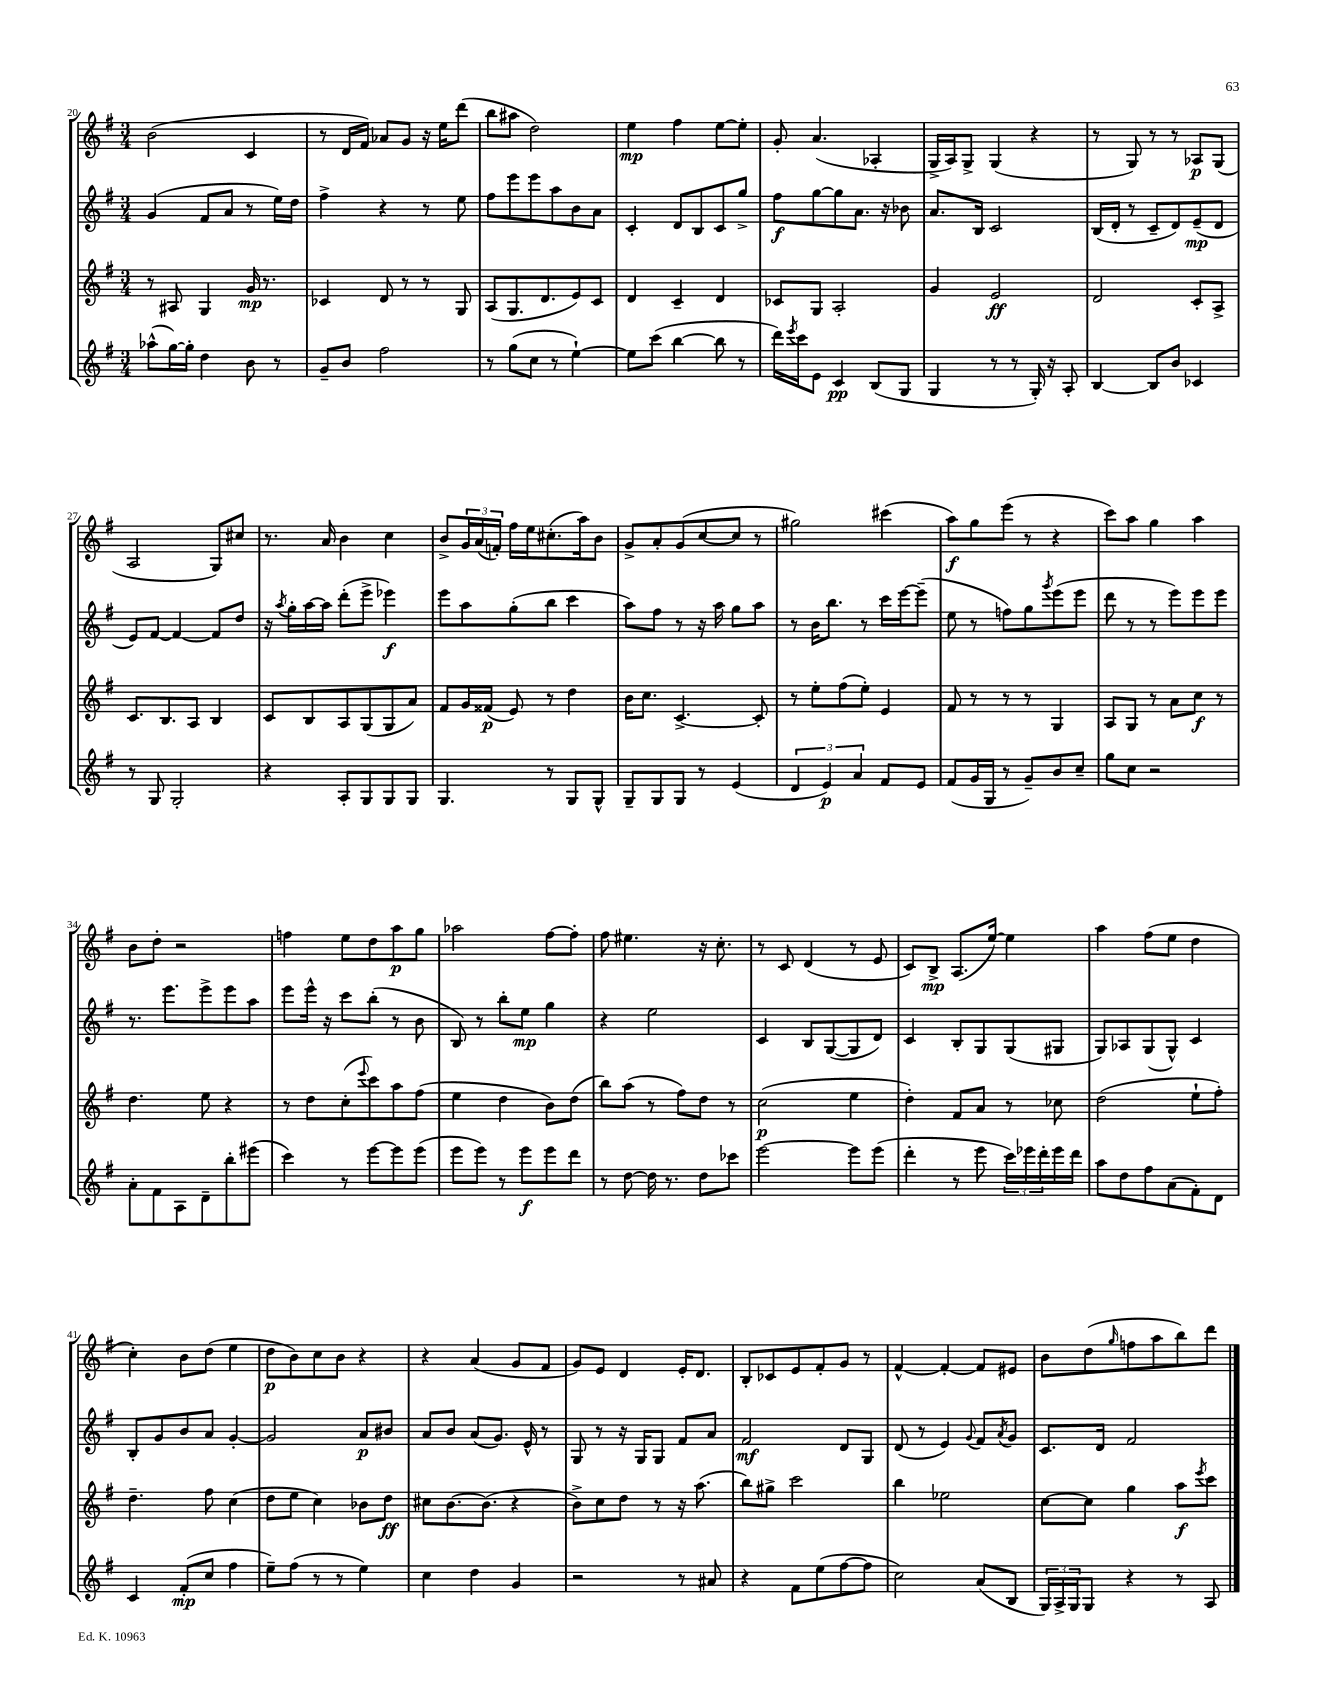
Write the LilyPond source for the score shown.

<<
\new StaffGroup <<
\new Staff = "s0" {
    \clef treble \key g \major \numericTimeSignature \time 3/4
    b'2( c'4 |
    r8 d'16 fis'16) aes'8 g'8 r16 e''16 d'''8( |
    b''8 ais''8 d''2) |
    e''4\mp fis''4 e''8~ e''8-. |
    g'8-. a'4.( aes4-. |
    g16-> a16) g8-> g4( r4 |
    r8 g8) r8 r8 aes8\p g8( |
    a2 g8) cis''8 |
    r8. a'16 b'4 c''4 |
    b'8-> \tuplet 3/2 { g'16 a'16( f'16-.) } fis''16 e''16 cis''8.-.( a''16) b'8 |
    g'8-> a'8-. g'8( c''8~ c''8 r8 |
    gis''2) cis'''4( |
    a''8\f) g''8 e'''8( r8 r4 |
    c'''8) a''8 g''4 a''4 |
    b'8 d''8-. r2 |
    f''4 e''8 d''8 a''8\p g''8 |
    aes''2 fis''8~ fis''8-. |
    fis''8 eis''4. r16 c''8.-. |
    r8 c'8 d'4( r8 e'8 |
    c'8) b8->\mp a8.( e''16~) e''4 |
    a''4 fis''8( e''8 d''4 |
    c''4-.) b'8 d''8( e''4 |
    d''8\p b'8) c''8 b'8 r4 |
    r4 a'4( g'8 fis'8 |
    g'8) e'8 d'4 e'16-. d'8. |
    b8-. ces'8 e'8 fis'8-. g'8 r8 |
    fis'4~-^ fis'4~-. fis'8 eis'8 |
    b'8 d''8( \grace { g''16 } f''8 a''8 b''8) d'''8 \bar "|." |
}
\new Staff = "s1" {
    \clef treble \key g \major \numericTimeSignature \time 3/4
    g'4( fis'8 a'8 r8 e''16) d''16 |
    fis''4-> r4 r8 e''8 |
    fis''8 e'''8 e'''8 a''8 b'8 a'8 |
    c'4-. d'8 b8 c'8 g''8-> |
    fis''8\f g''8~ g''8 a'8. r16 bes'8 |
    a'8. b16 c'2 |
    b16( d'16-. r8 c'8-- d'8) e'8--\mp( d'8 |
    e'8) fis'8~ fis'4~ fis'8 d''8 |
    r16 \acciaccatura { a''8 } g''16-. a''16~ a''16 d'''8-.( e'''8-> ees'''4\f) |
    e'''8 a''8 g''8-.( b''8 c'''4 |
    a''8) fis''8 r8 r16 a''16 g''8 a''8 |
    r8 b'16 b''8. r8 c'''16 e'''16~ e'''8--( |
    e''8 r8 f''8) g''8 \acciaccatura { g'''8 } e'''8( e'''8 |
    d'''8 r8 r8 e'''8) e'''8 e'''8 |
    r8. e'''8. e'''8-> e'''8 a''8 |
    e'''8 e'''16-^ r16 c'''8 b''8-.( r8 b'8 |
    b8) r8 b''8-. e''8\mp g''4 |
    r4 e''2 |
    c'4 b8 g8~( g8 d'8) |
    c'4 b8-. g8 g8( gis8 |
    g8) aes8 g8( g8-^) c'4 |
    b8-. g'8 b'8 a'8 g'4~-. |
    g'2 a'8\p bis'8 |
    a'8 b'8 a'8( g'8.) e'16-^ r8 |
    g8 r8 r16 g16 g8 fis'8 a'8 |
    fis'2\mf d'8 g8 |
    d'8( r8 e'4) \appoggiatura { g'8 } fis'8 \acciaccatura { a'8 } g'8 |
    c'8. d'16 fis'2 \bar "|." |
}
\new Staff = "s2" {
    \clef treble \key g \major \numericTimeSignature \time 3/4
    r8 ais8 g4 g'16\mp r8. |
    ces'4 d'8 r8 r8 g8 |
    a8( g8. d'8. e'8) c'8 |
    d'4 c'4-- d'4 |
    ces'8 g8 a2-. |
    g'4 e'2\ff |
    d'2 c'8-. a8-> |
    c'8. b8. a8 b4 |
    c'8 b8 a8 g8( g8 a'8) |
    fis'8 g'16 fisis'16\p( e'8) r8 d''4 |
    b'16 c''8. c'4.~-> c'8-. |
    r8 e''8-. fis''8( e''8-.) e'4 |
    fis'8 r8 r8 r8 g4 |
    a8 g8 r8 a'8 c''8\f r8 |
    d''4. e''8 r4 |
    r8 d''8 c''8-.( \appoggiatura { e'''8 } c'''8) a''8 fis''8( |
    e''4 d''4 b'8) d''8( |
    b''8) a''8( r8 fis''8) d''8 r8 |
    c''2\p( e''4 |
    d''4-.) fis'8 a'8 r8 ces''8 |
    d''2( e''8-! fis''8-.) |
    d''4.-- fis''8 c''4( |
    d''8 e''8 c''4) bes'8 d''8\ff |
    cis''8 b'8.~ b'8.( r4 |
    b'8->) c''8 d''8 r8 r16 a''8.( |
    b''8) gis''8-> c'''2 |
    b''4 ees''2 |
    c''8~ c''8 g''4 a''8\f \acciaccatura { e'''8 } c'''8 \bar "|." |
}
\new Staff = "s3" {
    \clef treble \key g \major \numericTimeSignature \time 3/4
    aes''8-^( g''16~) g''16-. d''4 b'8 r8 |
    g'8-- b'8 fis''2 |
    r8 g''8( c''8 r8 e''4~-!) |
    e''8 c'''8( b''4~ b''8 r8 |
    d'''16) \acciaccatura { e'''8 } c'''16 e'8 c'4\pp b8( g8 |
    g4 r8 r8 g16-.) r16 a8-. |
    b4~ b8 b'8 ces'4 |
    r8 g8 g2-. |
    r4 a8-. g8 g8 g8 |
    g4. r8 g8 g8-^ |
    g8-- g8 g8 r8 e'4( |
    \tuplet 3/2 { d'4 e'4\p) a'4 } fis'8 e'8 |
    fis'8( g'16 g16 r8 g'8--) b'8 c''8-- |
    g''8 c''8 r2 |
    a'8-. fis'8 a8 d'8-- b''8-. eis'''8( |
    c'''4) r8 e'''8~ e'''8 e'''8( |
    e'''8 e'''8) r8 e'''8\f e'''8 d'''8 |
    r8 d''8~ d''16 r8. d''8 ces'''8 |
    e'''2~ e'''8 e'''8( |
    d'''4-. r8 e'''8 \tuplet 3/2 { c'''16) ees'''16 d'''16-. } ees'''16 d'''16 |
    a''8 d''8 fis''8 a'8( fis'8-.) d'8 |
    c'4 fis'8-.\mp( c''8 fis''4 |
    e''8--) fis''8( r8 r8 e''4) |
    c''4 d''4 g'4 |
    r2 r8 ais'8 |
    r4 fis'8 e''8( fis''8~ fis''8 |
    c''2) a'8( b8 |
    \tuplet 3/2 { g16) a16-> g16 } g8 r4 r8 a8 \bar "|." |
}
>>
>>
\layout { \context { \Score currentBarNumber = #20 } }
